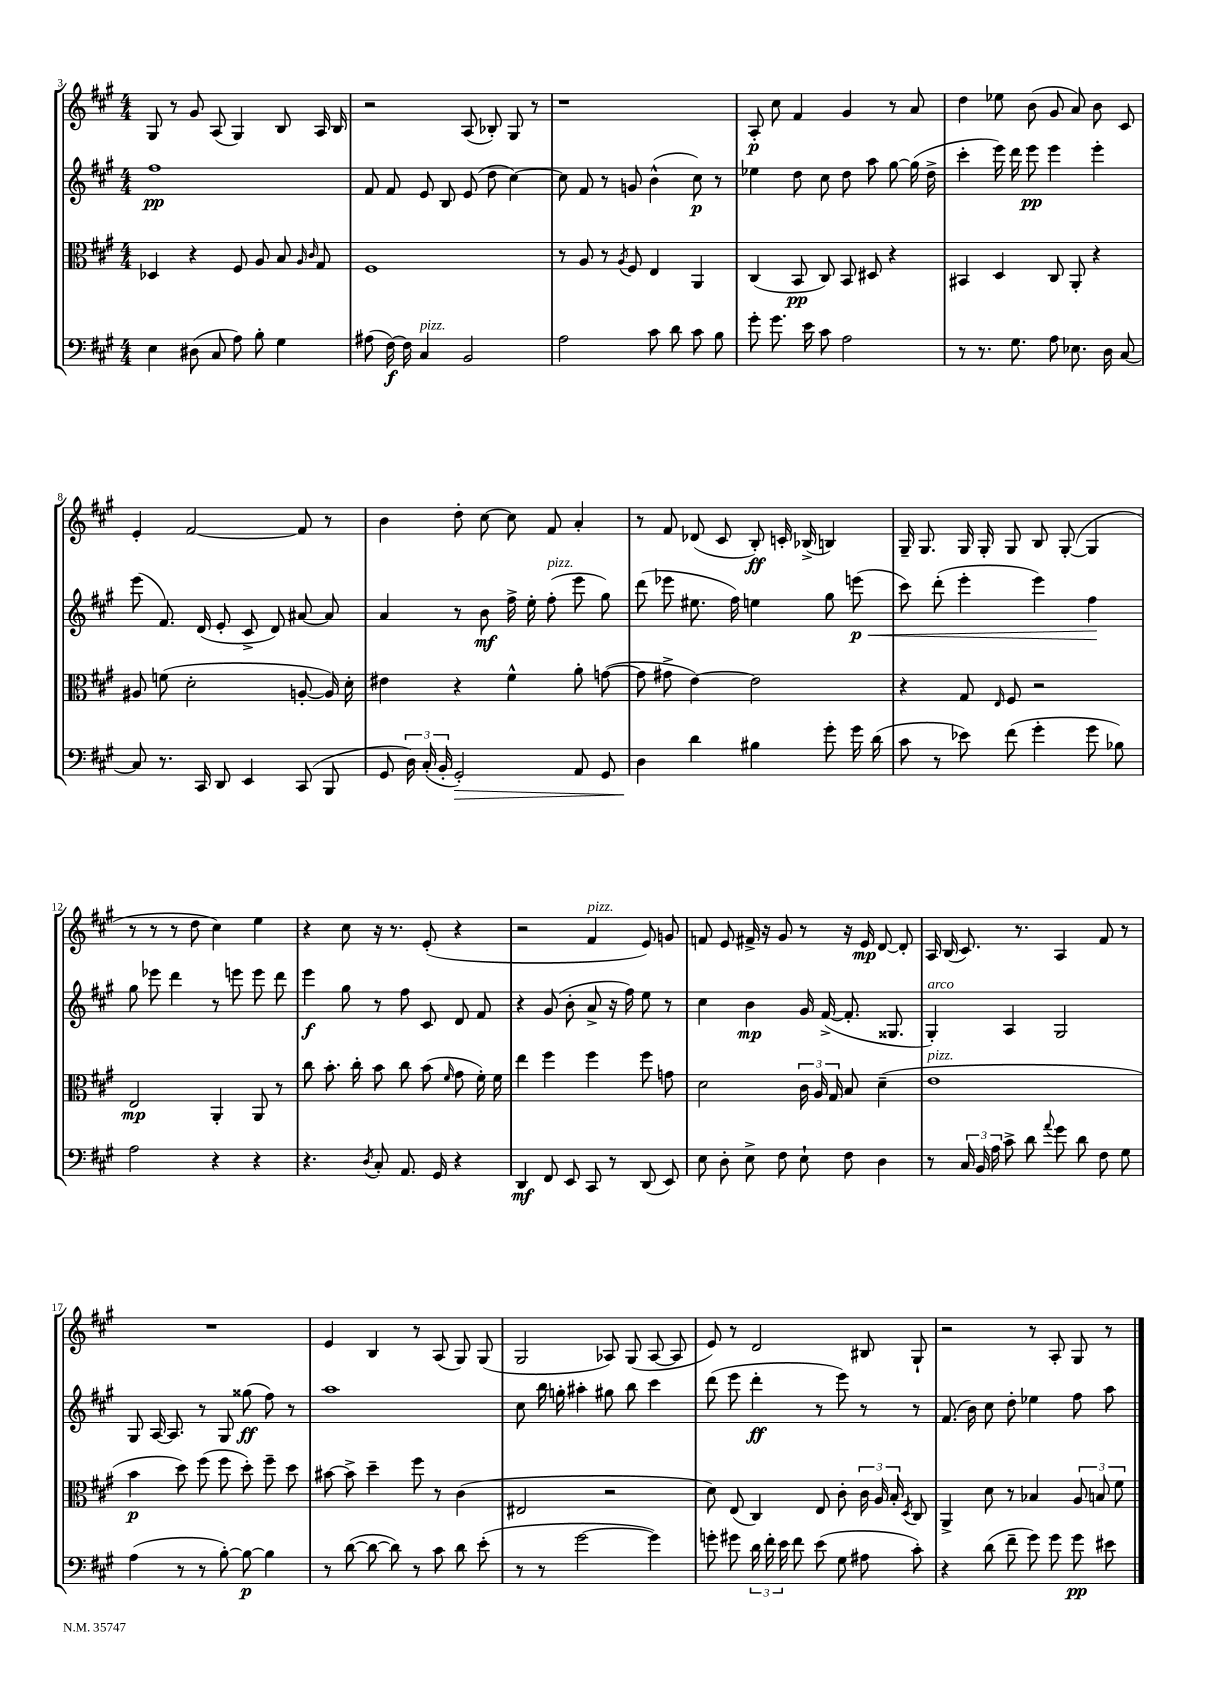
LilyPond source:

<<
\new StaffGroup <<
\new Staff = "s0" {
    \clef treble \key a \major \numericTimeSignature \time 4/4
    \autoBeamOff gis8 r8 gis'8 a8( gis4) b8 a16 b16 |
    r2 a8( bes8-.) gis8 r8 |
    r1 |
    a8-.\p cis''8 fis'4 gis'4 r8 a'8 |
    d''4 ees''8 b'8( gis'8 a'8) b'8 cis'8 |
    e'4-. fis'2~ fis'8 r8 |
    b'4 d''8-. cis''8~ cis''8 fis'8 a'4-. |
    r8 fis'8 des'8( cis'8 b8-.\ff) c'16-. bes16->( b4) |
    gis16-- gis8. gis16 gis16-. gis8 b8 gis8~-.( gis4 |
    r8 r8 r8 d''8 cis''4) e''4 |
    r4 cis''8 r16 r8. e'8-.( r4 |
    r2 fis'4^\markup { \italic "pizz." } e'8) g'8 |
    f'8 e'8 fis'16-> r16 gis'8 r8 r16 e'16\mp d'8~ d'8-. |
    a16 b16( cis'8.) r8. a4 fis'8 r8 |
    R1 |
    e'4 b4 r8 a8( gis8) gis8( |
    gis2 aes8) gis8( aes8~ aes8 |
    e'8) r8 d'2 bis8 gis8-! |
    r2 r8 a8-. gis8 r8 \bar "|." |
}
\new Staff = "s1" {
    \clef treble \key a \major \numericTimeSignature \time 4/4
    \autoBeamOff fis''1\pp |
    fis'8 fis'8 e'8 b8 e'8( d''8 cis''4~) |
    cis''8 fis'8 r8 g'8 b'4-^( cis''8\p) r8 |
    ees''4 d''8 cis''8 d''8 a''8 gis''8~ gis''16( d''16-> |
    cis'''4-. e'''16) d'''16 e'''8\pp e'''4 e'''4-. |
    e'''8( fis'8.) d'16( e'8-. cis'8-> d'8) ais'8~ ais'8 |
    a'4 r8 b'8\mf fis''16-> e''16-. fis''8-.^\markup { \italic "pizz." }( e'''8 gis''8) |
    d'''8( ees'''8 eis''8. fis''16) e''4 gis''8 e'''8\p\<( |
    cis'''8) d'''8-.( e'''4-. e'''4) fis''4\! |
    gis''8 ees'''8 d'''4 r8 e'''8 e'''8 d'''8 |
    e'''4\f gis''8 r8 fis''8 cis'8 d'8 fis'8 |
    r4 gis'8( b'8-. a'8-> r16 fis''16) e''8 r8 |
    cis''4 b'4\mp gis'16 fis'16~->( fis'8.-. gisis8. |
    gis4-.^\markup { \italic "arco" }) a4 gis2 |
    gis8 a16~ a8. r8 gis8 gisis''8\ff( fis''8) r8 |
    a''1 |
    cis''8 b''16 g''16-. ais''4-. gis''8 b''8 cis'''4 |
    d'''8( e'''8 d'''4-.\ff r8 e'''8) r8 r8 |
    fis'8.( b'16) cis''8 d''8-. ees''4 fis''8 a''8 \bar "|." |
}
\new Staff = "s2" {
    \clef alto \key a \major \numericTimeSignature \time 4/4
    \autoBeamOff des4 r4 fis8 a8 b8 \grace { a16 cis'16 } gis8 |
    fis1 |
    r8 a8 r8 \acciaccatura { a8 } fis8 e4 a,4 |
    cis4( b,8\pp cis8) b,8 dis8 r4 |
    bis,4 d4 cis8 a,8-. r4 |
    ais8 f'8( d'2-. a8~-. a16) d'16-. |
    eis'4 r4 fis'4-^ a'8-. g'8~( |
    g'8 gis'8-> e'4~) e'2 |
    r4 gis8 \grace { e16 } fis8 r2 |
    e2\mp a,4-. a,8 r8 |
    cis''8 b'8.-. cis''16-. b'8 cis''8 b'8( \grace { fis'16 } gis'8 fis'16-.) fis'16 |
    e''4 fis''4 fis''4 fis''8 g'8 |
    d'2 \tuplet 3/2 { cis'16 a16 gis16 } b8 d'4--( |
    e'1^\markup { \italic "pizz." } |
    b'4\p d''8) fis''8( fis''8 d''8-.) fis''8-- d''8 |
    bis'8~ bis'8-> d''4-- fis''8 r8 cis'4( |
    eis2 r2 |
    d'8) e8( cis4) e8 cis'8-. \tuplet 3/2 { cis'16 a16 b16-. } \acciaccatura { d8 } cis8 |
    a,4-> d'8 r8 bes4 \tuplet 3/2 { a8 b8 fis'8 } \bar "|." |
}
\new Staff = "s3" {
    \clef bass \key a \major \numericTimeSignature \time 4/4
    \autoBeamOff e4 dis8( cis8 a8) b8-. gis4 |
    ais8( fis16~\f) fis16 cis4^\markup { \italic "pizz." } b,2 |
    a2 cis'8 d'8 cis'8 b8 |
    gis'8-. gis'8. e'16 cis'8 a2 |
    r8 r8. gis8. a8 ees8. d16 cis8~ |
    cis8 r8. cis,16 d,8 e,4 cis,8( b,,8 |
    gis,8 \tuplet 3/2 { d16) cis16-.( b,16-. } gis,2-.\>) a,8 gis,8 |
    d4\! d'4 bis4 gis'8-. gis'16 d'16( |
    cis'8 r8 ees'8) fis'8( gis'4-. gis'8 bes8) |
    a2 r4 r4 |
    r4. \acciaccatura { d8 } cis8-. a,8. gis,16 r4 |
    d,4\mf fis,8 e,8 cis,8 r8 d,8( e,8) |
    e8 d8-. e8-> fis8 e8-! fis8 d4 |
    r8 \tuplet 3/2 { cis16 b,16 a16 } cis'8-> d'8 \appoggiatura { a'8 } gis'8 d'8 fis8 gis8 |
    a4( r8 r8 b8~-.) b8~\p b4 |
    r8 d'8~( d'8~ d'8) r8 cis'8 d'8 e'8-.( |
    r8 r8 gis'2~ gis'4) |
    g'8-. gis'8 \tuplet 3/2 { d'16 fis'16-. e'16 } fis'8 e'8( gis8 ais8 cis'8-.) |
    r4 d'8( fis'8-- gis'8) gis'8 gis'8\pp eis'8 \bar "|." |
}
>>
>>
\layout { \context { \Score currentBarNumber = #3 } }
